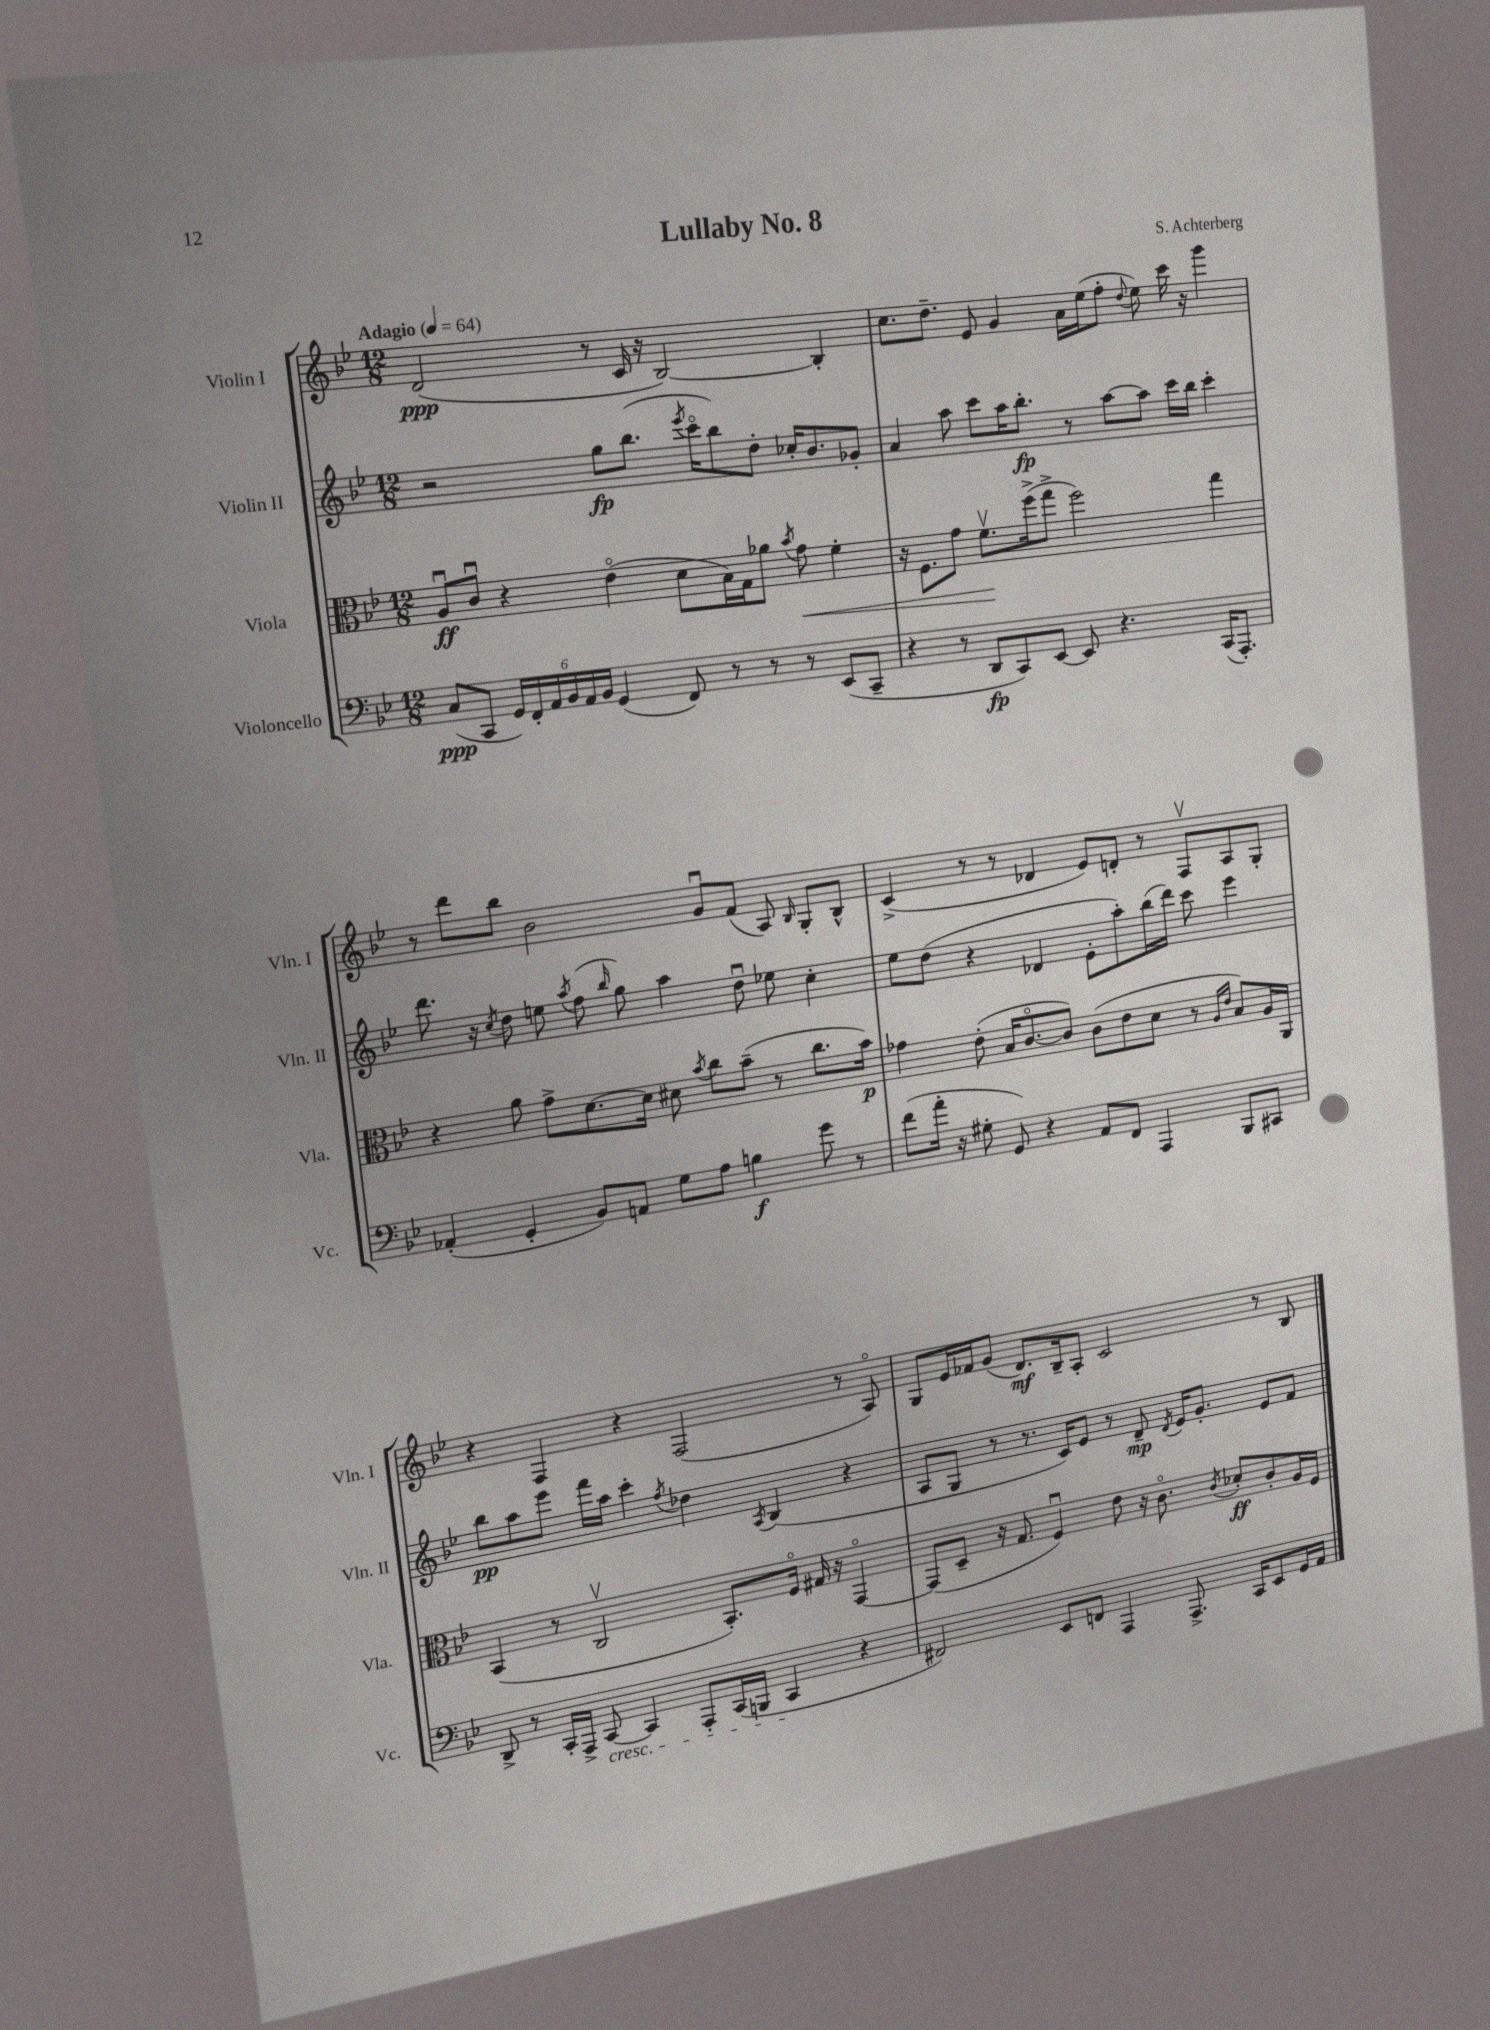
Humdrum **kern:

**kern	**kern	**kern	**kern
*staff4	*staff3	*staff2	*staff1
*clefF4	*clefC3	*clefG2	*clefG2
*k[b-e-]	*k[b-e-]	*k[b-e-]	*k[b-e-]
*M12/8	*M12/8	*M12/8	*M12/8
*MM64	*MM64	*MM64	*MM64
(8C	8Au	2r	(2d
8CC	8cu	.	.
24GG)	4r	.	.
24FF'	.	.	.
24AA	.	.	.
24BB-	.	.	.
24AA	.	.	.
24BB-	.	.	.
(4GG	(4e-o	8gg	8r
.	.	(8.bb-	16c
.	.	.	16r
8FF)	8d	.	[2B-)
.	.	8qeee-	.
.	.	16ccco	.
8r	16B-)	8bb-)	.
.	16G	.	.
8r	8a-	8dd'	.
.	8qb-	.	.
8r	8g	16cc-'	.
.	.	8.b-	.
(8EE-	4f'	.	4B-']
8CC~	.	8g-'	.
=	=	=	=
4r	16r	4a	8.cc
.	8.F	.	.
.	.	.	8.dd~
8r	8g	8aa	.
8DD	8.fv	8ccc	8e-
8CC)	.	16aa	4g
.	(16ff^	8.bb-'	.
[8EE-	8gg^	.	.
8EE-]	2ff)	8r	16a
.	.	.	(16ee-
4.r	.	[8aa	8ff'
.	.	.	8qqdd
.	.	8aa]	8ee-)
.	.	16ccc	16ccc
.	.	16bb-	16r
(16CC	4gg	4ccc'	4ggg
8.AAA')	.	.	.
=	=	=	=
(4AA-'	4r	8.ddd	8r
.	.	.	8ddd
.	.	16r	.
.	.	8qcc	.
4GG'	8a	8dd	8bb-
.	8g^	8ee	2b-
.	.	8qaa	.
8BB-)	[8.d	(8ff	.
.	.	16qqbb-	.
8AA	.	8gg)	.
.	16d]	.	.
8G	8d#	4aa	.
.	8qb-	.	.
8A	8cc	.	8gu
4B	(8b-~	8ddu	(8f
.	8r	8ee-	8A)
.	.	.	16qqB-
8g	8.cc	4cc'	8G'
8r	.	.	8B-^^
.	16b-)	.	.
=	=	=	=
(8f	4g-	8ee-	(4c^
16a'	.	(8dd	.
16r	.	.	.
8G#'	(8e-'	4r	8r
8GG)	16B-	.	8r
.	[8.co	.	.
4r	.	4d-	4d-
.	8c])	.	.
8AA	(8c	8e-'	8e-)
8FF	8e-	8aa')	8d'
4AAA	8d	(16bb-	8r
.	.	16ddd)	.
.	8r	8ccc	8Fv
.	16qqA	.	.
.	16qqe-	.	.
8BBB-	8B-)	4eee-	8A
8CC#	16A	.	8G'
.	16AA	.	.
=	=	=	=
8DD^	(4BB-	8bb-	4r
8r	.	8aa	.
16CC'	8r	8eee-	4F
16AAA^	.	.	.
[8CC	2Cv	16fff	.
.	.	16aa	.
4CC]	.	4ccc'	4r
.	.	8qff	.
8AAA'	.	4dd-	(2F
(16CC	8.BB-')	.	.
16BBB	.	.	.
.	.	8qA	.
4CC	.	(4B-	.
.	16Fo	.	.
.	16G#	.	.
.	16r	.	.
4r	[4GGo	4r	8r
.	.	.	8Ao)
=	=	=	=
2FF#)	(8GG]	8A	8G
.	8D~	8G	16e-
.	.	.	16f-
.	16r	8r	(8g
.	8.G	.	.
.	.	8.r	8.d)
8EE-	4Fu)	.	.
.	.	16c)	16B-~
8FF	.	8e-	8A'
4AAA	8e-	8r	2c
.	16r	8d~	.
.	8.co	.	.
.	.	8qd	.
8.AAA^	.	16e-	.
.	.	8.g'	.
.	8qc	.	.
.	8d-'	.	.
16CC	.	.	.
8EE-	8c'	8e-	8r
16GG	16A	8f	8B-
16AA	16F	.	.
==	==	==	==
*-	*-	*-	*-
